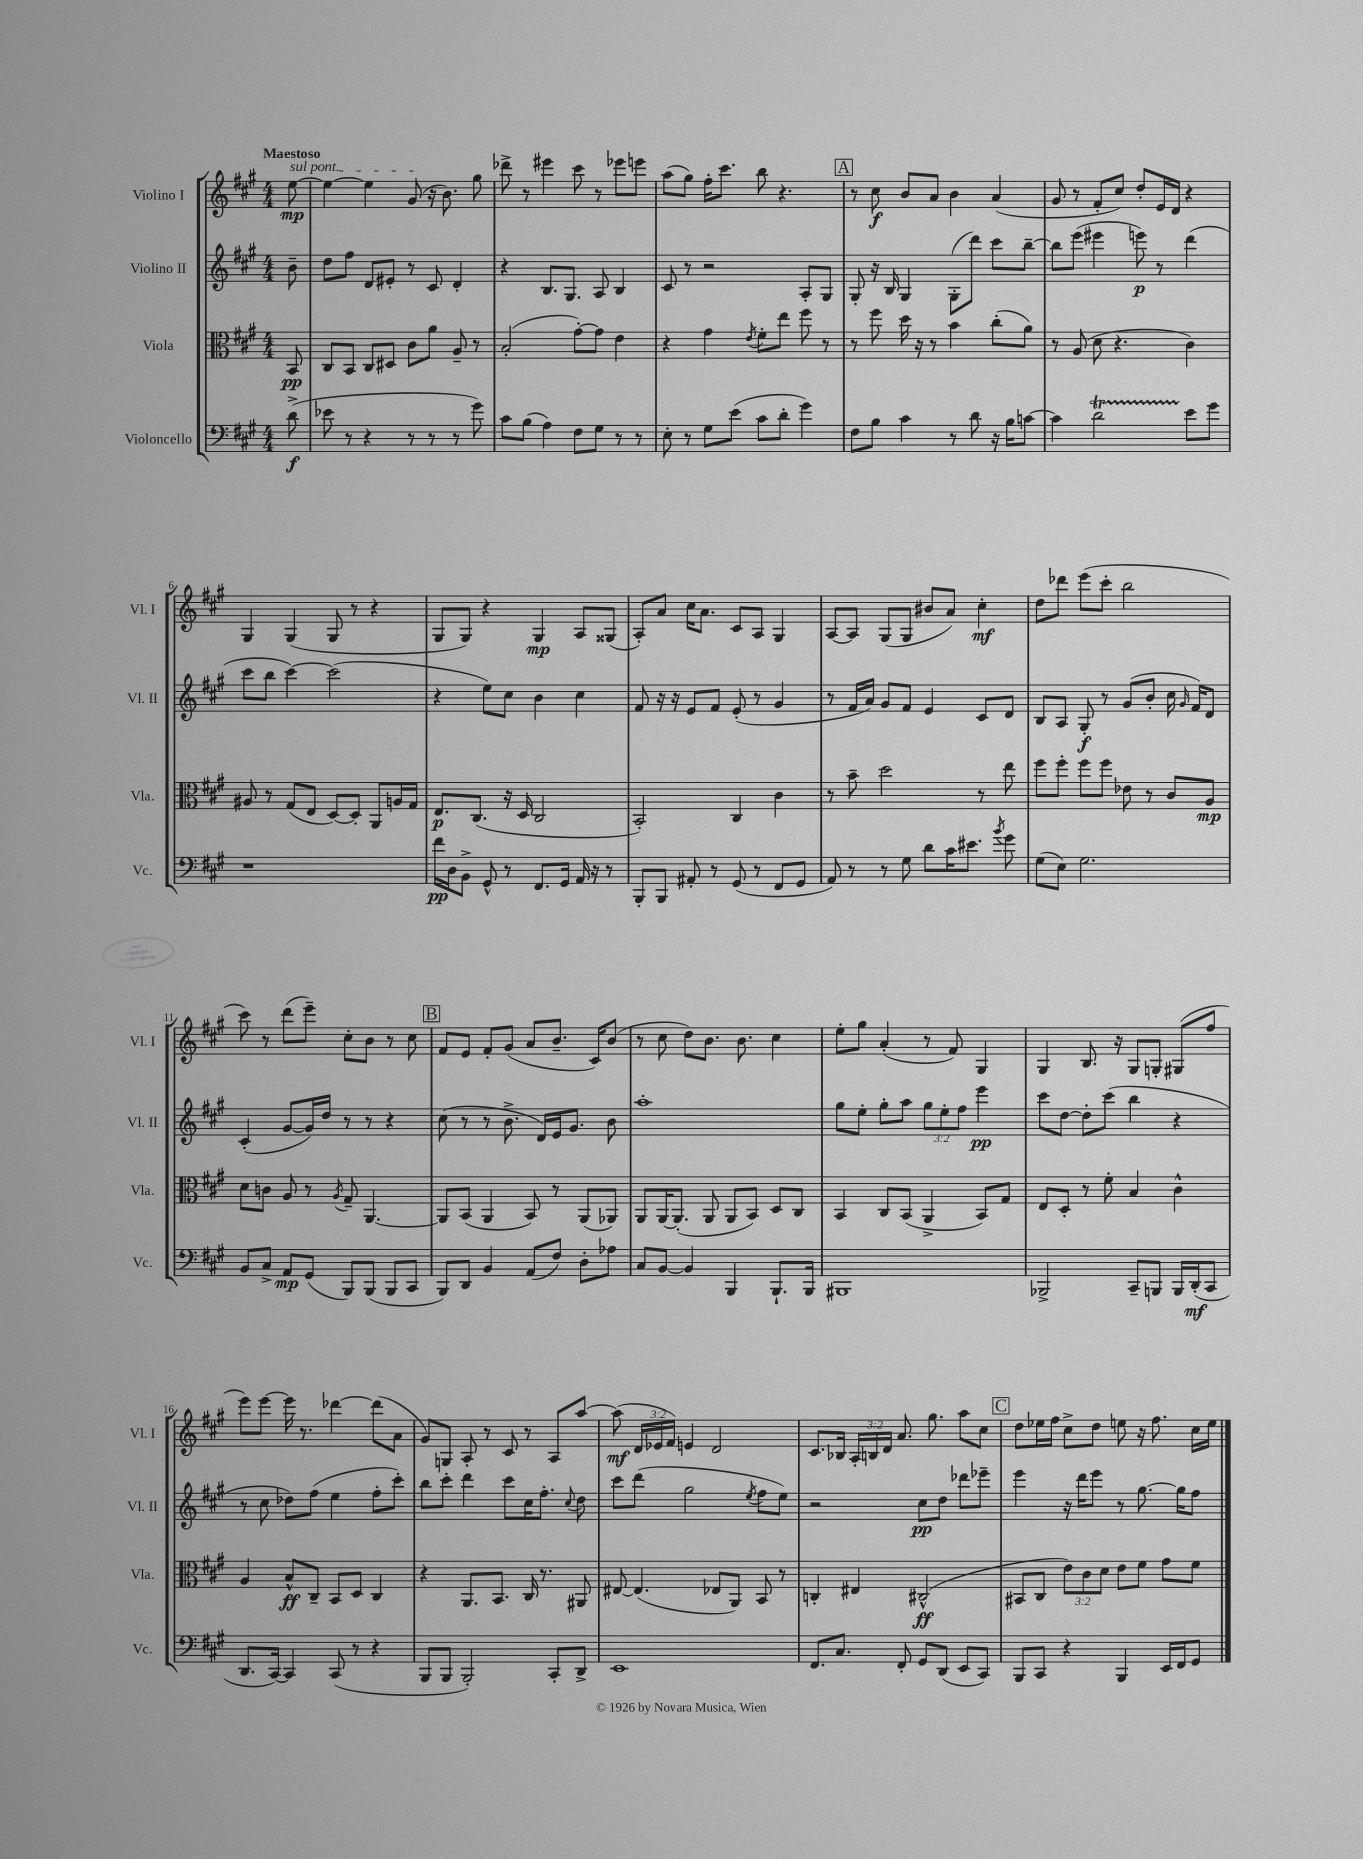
<<
\new StaffGroup <<
\new Staff = "s0" \with { instrumentName = "Violino I" shortInstrumentName = "Vl. I" } {
    \clef treble \key a \major \numericTimeSignature \time 4/4 \override Staff.TupletNumber.text = #tuplet-number::calc-fraction-text \partial 8 \tempo "Maestoso"
    \autoBeamOff \once \override TextSpanner.bound-details.left.text = \markup { \italic "sul pont." } e''8~\mp\startTextSpan |
    e''4~ e''4 gis'8\stopTextSpan( r16 b'8.) gis''8 |
    des'''8-> r8 eis'''4 cis'''8 r8 ees'''8[ e'''8] |
    a''8[( gis''8]) fis''16[-. cis'''8.] b''8 r4. |
    \mark \markup { \box "A" } r8 cis''8\f b'8[ a'8] b'4 a'4( |
    gis'8 r8 fis'8[-. cis''8]) d''8[-. e'16 d'16] r4 |
    gis4 gis4( gis8 r8 r4 |
    gis8[ gis8]) r4 gis4\mp a8[ gisis8]( |
    a8[-.) a'8] cis''16[ a'8.] cis'8[ a8] gis4 |
    a8[~ a8] gis8[( gis8] bis'8[ a'8]) cis''4-.\mf |
    d''8[ des'''8] e'''8[( cis'''8]-. b''2 |
    cis'''8) r8 d'''8[( e'''8]--) cis''8[-. b'8] r8 cis''8 |
    \mark \markup { \box "B" } fis'8[ e'8] fis'8[-. gis'8]( a'8[ b'8.]-- cis'16[) b'8]( |
    r8 cis''8 d''8[) b'8.] b'8. cis''4 |
    e''8[-. gis''8] a'4-.( r8 fis'8) gis4 |
    gis4 b8. r16 gis8[ g8]-. gis8[( fis''8] |
    e'''8[) e'''8]~ e'''16 r8. des'''4~ des'''8[( a'8] |
    gis'8[) g8] a8-. r8 cis'8 r8 a8[ a''8]~ |
    a''8\mf( \tuplet 3/2 { d'16[ ees'16 fis'16]) } e'4 d'2 |
    cis'8.[ bes16] \tuplet 3/2 { a16[-. b16 d'16] } a'8. gis''8. a''8[ cis''8] |
    \mark \markup { \box "C" } d''8[ ees''16 fis''16] cis''8[-> d''8] e''8 r16 fis''8. cis''16[ e''16] \bar "|." |
}
\new Staff = "s1" \with { instrumentName = "Violino II" shortInstrumentName = "Vl. II" } {
    \clef treble \key a \major \numericTimeSignature \time 4/4 \override Staff.TupletNumber.text = #tuplet-number::calc-fraction-text \partial 8
    \autoBeamOff b'8-- |
    d''8[ fis''8] d'8[ eis'8]-. r8 cis'8 d'4-. |
    r4 b8.[ gis8.] a8 b4 |
    cis'8 r8 r2 a8[-. gis8] |
    \mark \markup { \box "A" } gis8-. r16 b16 gis4 gis8[-.( d'''8]) cis'''8[ b''8]~-- |
    b''8[ e'''8]( eis'''4 e'''8\p) r8 d'''4( |
    cis'''8[ b''8] cis'''4~) cis'''2( |
    r4 e''8[) cis''8] b'4 cis''4 |
    fis'8 r16 r16 e'8[ fis'8] e'8-.( r8 gis'4 |
    r8 fis'16[ a'16]) gis'8[ fis'8] e'4 cis'8[ d'8] |
    b8[ a8] gis8-.\f r8 gis'8[( b'8]-. cis''16 \grace { gis'16 } fis'16[) d'8] |
    cis'4-.( gis'8[~ gis'16) d''16] r8 r8 r4 |
    \mark \markup { \box "B" } cis''8( r8 r8 b'8.-> d'16[) e'16 gis'8.] b'8 |
    a''1-. |
    gis''8[ e''8]-. gis''8[-. a''8] \tuplet 3/2 { gis''8[ e''8-. fis''8] } e'''4\pp |
    cis'''8[ d''8]~ d''8[-. cis'''8]( b''4 r4 |
    r8 cis''8 des''8[) fis''8]( e''4 fis''8[-. cis'''8]-.) |
    b''8[ cis'''8]-. d'''4 cis'''8[ cis''16 fis''8.]-. \appoggiatura { cis''8 } d''8 |
    cis'''8[ d'''8]( gis''2 \acciaccatura { e''8 } fis''8[ e''8]) |
    r2 cis''8[\pp d''8] des'''8[ ees'''8]-- |
    \mark \markup { \box "C" } e'''4 r16 d'''16[ e'''8] r8 gis''8.~ gis''16[ fis''8] \bar "|." |
}
\new Staff = "s2" \with { instrumentName = "Viola" shortInstrumentName = "Vla." } {
    \clef alto \key a \major \numericTimeSignature \time 4/4 \override Staff.TupletNumber.text = #tuplet-number::calc-fraction-text \partial 8
    \autoBeamOff b,8\pp |
    cis8[ b,8] cis8[ dis8] cis'8[ a'8] a8-- r8 |
    b2-.( gis'8[~-.) gis'8] e'4 |
    r4 gis'4 \acciaccatura { e'8 } fis'8[-. e''8] fis''8 r8 |
    \mark \markup { \box "A" } r8 fis''8 d''16 r16 r8 b'4 cis''8[-.( a'8]) |
    r8 a8( d'8 r4. cis'4) |
    ais8 r8 gis8[( e8] d8[~) d8]-. a,8[ a16 gis16] |
    e8.[\p cis8.]( r16 d16 cis2 |
    b,2-.) cis4 cis'4 |
    r8 b'8-- d''2 r8 e''8 |
    fis''8[ fis''8]-. fis''8[ fis''8] ees'8 r8 cis'8[ a8]\mp |
    d'8[ c'8] a8 r8 \acciaccatura { a8 } gis8-- a,4.~ |
    \mark \markup { \box "B" } a,8[ b,8]( a,4 b,8) r8 a,8[( aes,8]) |
    a,8[ a,16~ a,8.]-.( a,8 a,8[ b,8]) d8[ cis8] |
    b,4 cis8[ b,8]( a,4-> b,8[) gis8] |
    e8[ d8]-. r8 fis'8-. b4 cis'4-^ |
    a4 b8[-^\ff cis8]-- b,8[ d8] cis4 |
    r4 a,8.[ b,8.] cis16 r8. ais,8 |
    eis8~ eis4.( ees8[ a,8]) b,8 r8 |
    c4-. eis4 cis2-^\ff( |
    \mark \markup { \box "C" } bis,8[ cis8] \tuplet 3/2 { e'8[) cis'8 d'8] } e'8[ fis'8] gis'8[ fis'8] \bar "|." |
}
\new Staff = "s3" \with { instrumentName = "Violoncello" shortInstrumentName = "Vc." } {
    \clef bass \key a \major \numericTimeSignature \time 4/4 \partial 8
    \autoBeamOff d'8->\f( |
    ees'8 r8 r4 r8 r8 r8 gis'8) |
    cis'8[ b8]( a4) fis8[ gis8] r8 r8 |
    e8-. r8 gis8[ e'8]( cis'8[ d'8]-. gis'4) |
    \mark \markup { \box "A" } fis8[ b8] cis'4 r8 d'8 r16 b16[ c'8]~ |
    c'4 d'2\startTrillSpan e'8[\stopTrillSpan gis'8] |
    r1 |
    fis'16[\pp d16 b,8]-> gis,8-^ r8 fis,8.[ gis,16] a,16 r16 r8 |
    b,,8[-. b,,8] ais,8-. r8 gis,8( r8 fis,8[ gis,8] |
    a,8) r8 r8 gis8 d'8[ cis'16 eis'8.] \acciaccatura { b'8 } gis'8 |
    gis8[( e8]) gis2. |
    b,8[ cis8]-> a,8[\mp gis,8]( b,,8[) b,,8]( b,,8[ cis,8] |
    \mark \markup { \box "B" } b,,8[) d,8] b,4 a,8[( fis8]) d8[-. aes8] |
    cis8[ b,8]~ b,4 b,,4 b,,8.[-! b,,16] |
    bis,,1 |
    bes,,2-> cis,8[-- b,,8] b,,16[ d,16-.\mf( cis,8] |
    d,8.[ cis,16]~) cis,4 cis,8( r8 r4 |
    b,,8[ b,,8] b,,2-.) cis,8[-. d,8]-> |
    e,1 |
    fis,8.[ cis8.] fis,8-. gis,8[ d,8]( e,8[ cis,8]) |
    \mark \markup { \box "C" } b,,8[ cis,8] r4 b,,4 e,16[ fis,16 gis,8] \bar "|." |
}
>>
>>
